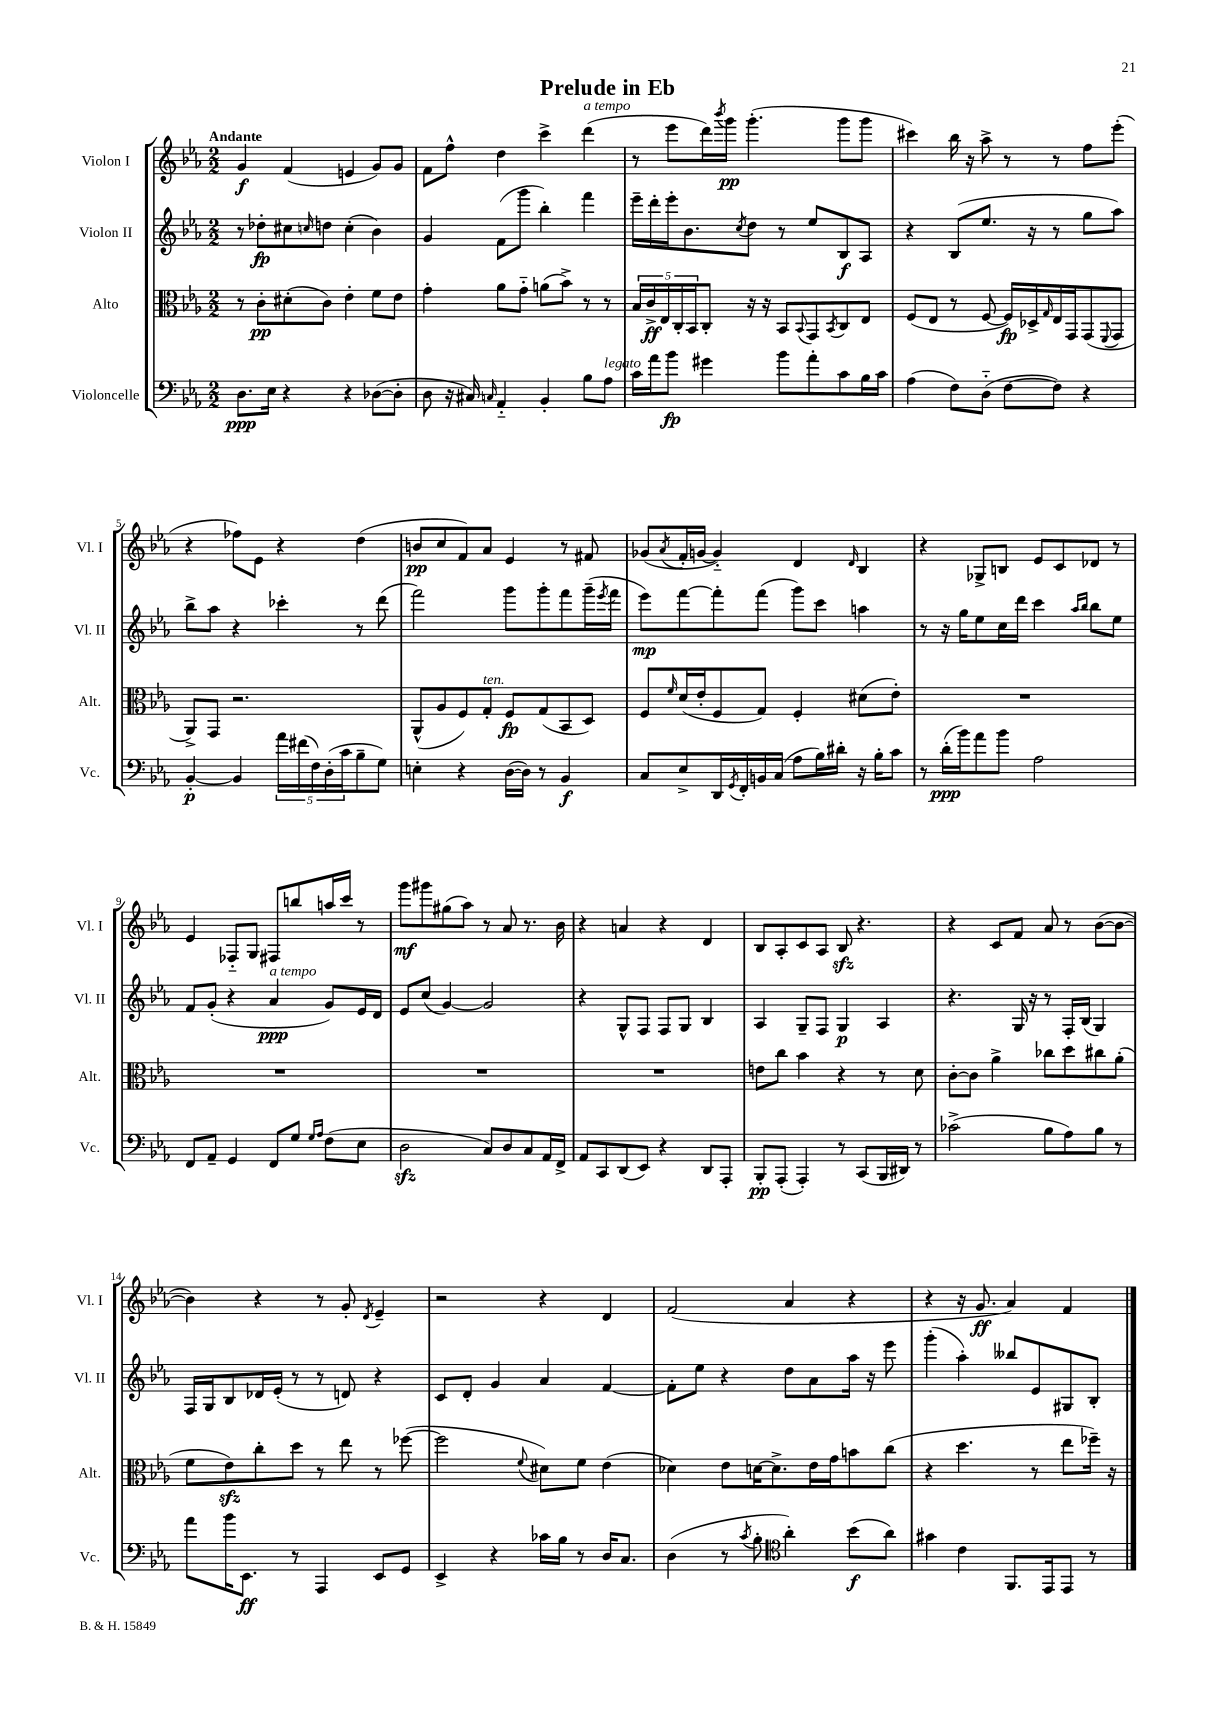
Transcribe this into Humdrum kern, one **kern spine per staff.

**kern	**kern	**kern	**kern
*staff4	*staff3	*staff2	*staff1
*clefF4	*clefC3	*clefG2	*clefG2
*k[b-e-a-]	*k[b-e-a-]	*k[b-e-a-]	*k[b-e-a-]
*M2/2	*M2/2	*M2/2	*M2/2
8.D\L	8r	8r	4g/
.	8c'\L	8dd-'\L	.
16E-\Jk	.	.	.
4r	(8d#'\	8cc#\	(4f/
.	.	16qqcc/	.
.	8c\J)	8dd\J	.
4r	4e-'\	(4cc'\	4e/
([8D-\L	8f\L	4b-\)	8g/L)
8D-'\]J	8e-\J	.	8g/J
=	=	=	=
8D\	4g'\	4g/	8f\L
16r	.	.	8ff^^\J
16C#/)	.	.	.
16qqC/	.	.	.
4AA-'~/	8a-\L	(8f\L	4dd\
.	8g'~\J	8ggg\J	.
4BB-'/	(8a\L	4bb-'\)	4ccc^\
.	8b-^\J)	.	.
8B-\L	8r	4fff\	(4ddd\
8A-\J	8r	.	.
=	=	=	=
16c\LL	20B-/LL	16eee-~\LL	8r
.	20c^/	.	.
16a-\J	.	16ddd'\	.
.	20E-/	.	.
8b-\J	.	16eee-'\J	8eee-\L
.	20C'/	.	.
.	.	8.b-\	.
.	20BB-/J	.	.
4g#\	8C'/J	.	16ddd\L)
.	.	.	8qbbb-/
.	.	.	16ggg\JJ
.	.	8qcc/	.
.	16r	8dd\J	(4.ggg'\
.	16r	.	.
8b-\L	8BB-/L	8r	.
.	8qqBB-/	.	.
8a-'\	8GG/	8ee-/L	.
.	8qBB-/	.	.
8c\	8C/	8B-/	8ggg\L
16B-\L	8E-/J	8A-/J	8ggg\J
16c\JJ	.	.	.
=	=	=	=
(4A-\	(8F/L	4r	4ccc#\)
.	8E-/J	.	.
8F\L)	8r	(8B-/L	16bb-\
.	.	.	16r
(8D'~\J	[8F/	8.ee-/J	8aa-^\
[8F\L	16F/]LL)	.	8r
.	16D-^/	16r	.
.	16qqG/	.	.
8F\]J)	16E-/	8r	8r
.	16GG/J	.	.
4r	(8GG/	8gg\L	8ff\L
.	8qqFF/	.	.
.	8GG/J	8aa-\J)	(8eee-'\J
=	=	=	=
[4BB-'/	8AA-^/L)	8bb-^\L	4r
.	8GG/J	8aa-\J	.
4BB-/]	2.r	4r	8ff-\L)
.	.	.	8e-\J
20a-\LL	.	4ccc-'\	4r
(20f#\	.	.	.
20F\)	.	.	.
(20D'\	.	.	.
20c\J	.	.	.
8B-~\	.	8r	(4dd\
8G\J)	.	(8ddd\	.
=	=	=	=
4E'\	(8AA-^^/L	2fff\)	8b/L
.	8A-/	.	8cc/
4r	8F/)	.	8f/)
.	8G'/J	.	8a-/J
([16D\LL	8F/L	8ggg\L	4e-/
16D\]JJ)	.	.	.
8r	(8G/	8ggg'\	.
4BB-/	8BB-/	8fff\	8r
.	8D/J)	(16ggg~\L	8f#/
.	.	8qeee-/	.
.	.	16fff\JJ	.
=	=	=	=
8C/L	8F/L	8eee-\L)	(8g-/L
.	16qqf/	.	8qa-/
8E-^/	(16d/L	[8fff\	16f'/L
.	16e-'/J	.	[16g/JJ
16DD/L	8F/	8fff'\]	4g'~/])
8qGG/	.	.	.
16FF'/	.	.	.
16BB/	8G/J)	(8fff\J	.
(16C/JJ	.	.	.
8A-\L	4F'/	8ggg\L)	4d/
16B-\L)	.	8ccc\J	.
16d#'\JJ	.	.	.
.	.	.	16qqd/
16r	(8d#\L	4aa\	4B-/
16B-'\LK	.	.	.
8c\J	8e-'\J)	.	.
=	=	=	=
8r	1r	8r	4r
(16d'\LL	.	16r	.
16b-\J)	.	16gg\LK	.
8a-\	.	8ee-\	8G-^/L
8b-\J	.	16cc\L	8B/J
.	.	16ddd\JJ	.
2A-\	.	4ccc\	8e-/L
.	.	.	8c/
.	.	16qqaa-/LL	.
.	.	16qqbb-/JJ	.
.	.	8bb-\L	8d-/J
.	.	8ee-\J	8r
=	=	=	=
8FF/L	1r	8f/L	4e-/
8AA-~/J	.	(8g'/J	.
4GG/	.	4r	8F-'~/L
.	.	.	8G/J
8FF/L	.	4a-/	8F#/L
8G/J	.	.	8bb/
16qqG/LL	.	.	.
16qqA-/JJ	.	.	.
(8F\L	.	8g/L)	16aa/L
.	.	.	16ccc/JJ
8E-\J	.	16e-/L	8r
.	.	16d/JJ	.
=	=	=	=
2D\	1r	8e-/L	8ggg\L
.	.	(8cc/J	8ggg#\
.	.	[4g/)	(8gg#\
.	.	.	8aa-\J)
8C/L)	.	2g/]	8r
8D/	.	.	8a-/
8C/	.	.	8.r
16AA-/L	.	.	.
16FF^/JJ	.	.	16b-\
=	=	=	=
8AA-/L	1r	4r	4r
8CC/	.	.	.
(8DD/	.	8G^^/L	4a/
8EE-/J)	.	8F/J	.
4r	.	8F/L	4r
.	.	8G/J	.
8DD/L	.	4B-/	4d/
8AAA-'/J	.	.	.
=	=	=	=
8BBB-'/L	8e\L	4A-/	8B-/L
(8AAA-'/J	8cc\J	.	8A-'/
4AAA-'/)	4b-\	8G~/L	8c/
.	.	8F/J	8A-/J
8r	4r	4G/	8B-/
(8CC/L	.	.	4.r
16BBB-/L	8r	4A-/	.
16DD#/JJ)	.	.	.
8r	8d\	.	.
=	=	=	=
(2c-^\	[8c'\L	4.r	4r
.	8c\]J	.	.
.	4a-^\	.	8c/L
.	.	16G/	8f/J
.	.	16r	.
8B-\L	8cc-\L	8r	8a-/
8A-\)	8dd\	16F'/LL	8r
.	.	(16B-/JJ	.
8B-\J	8cc#\	4G/)	([8b-\L
8r	(8a-'\J	.	8b-\_J
=	=	=	=
8a-\L	8f\L	16F/LL	4b-\])
.	.	16G/J	.
16b-\K	8e-\)	8B-/	.
8.EE-\J	.	.	.
.	8cc'\	16d-/L	4r
.	.	(16e-'/JJ	.
8r	8dd\J	8r	.
4AAA-/	8r	8r	8r
.	8ee-\	8d/)	8g'/
.	.	.	8qd/
8EE-/L	8r	4r	4e-~/
8GG/J	([8ff-\	.	.
=	=	=	=
4EE-^/	2ff-\]	8c/L	2r
.	.	8d'/J	.
4r	.	4g/	.
.	8qqf/	.	.
16c-\LL	8d#\L)	4a-/	4r
16B-\JJ	.	.	.
8r	8f\J	.	.
16D/LK	(4e-\	[4f/	4d/
8.C/J	.	.	.
=	=	=	=
(4D\	4d-\)	8f'\]L	(2f/
.	.	8ee-\J	.
8r	8e-\L	4r	.
8qc/	.	.	.
8B-'\	[16d\K	.	.
.	8.d^\]	.	.
*clefC4	*	*	*
4a-'\)	.	8dd\L	4a-/
.	16e-\L	8a-\	.
.	16g\J	.	.
(8b-\L	8b\	16aa-\Jk	4r
.	.	16r	.
8a-\J)	(8cc\J	8eee-\	.
=	=	=	=
4g#\	4r	(4ggg'\	4r
4c\	4.dd\	4aa-'\)	16r
.	.	.	8.g/
8.FF/L	.	8bb--/L	4a-/)
.	8r	8e-/	.
16EE-/k	.	.	.
8EE-/J	8ee-\L	8G#/	4f/
8r	16ff-~\Jk)	8B-'/J	.
.	16r	.	.
==	==	==	==
*-	*-	*-	*-
